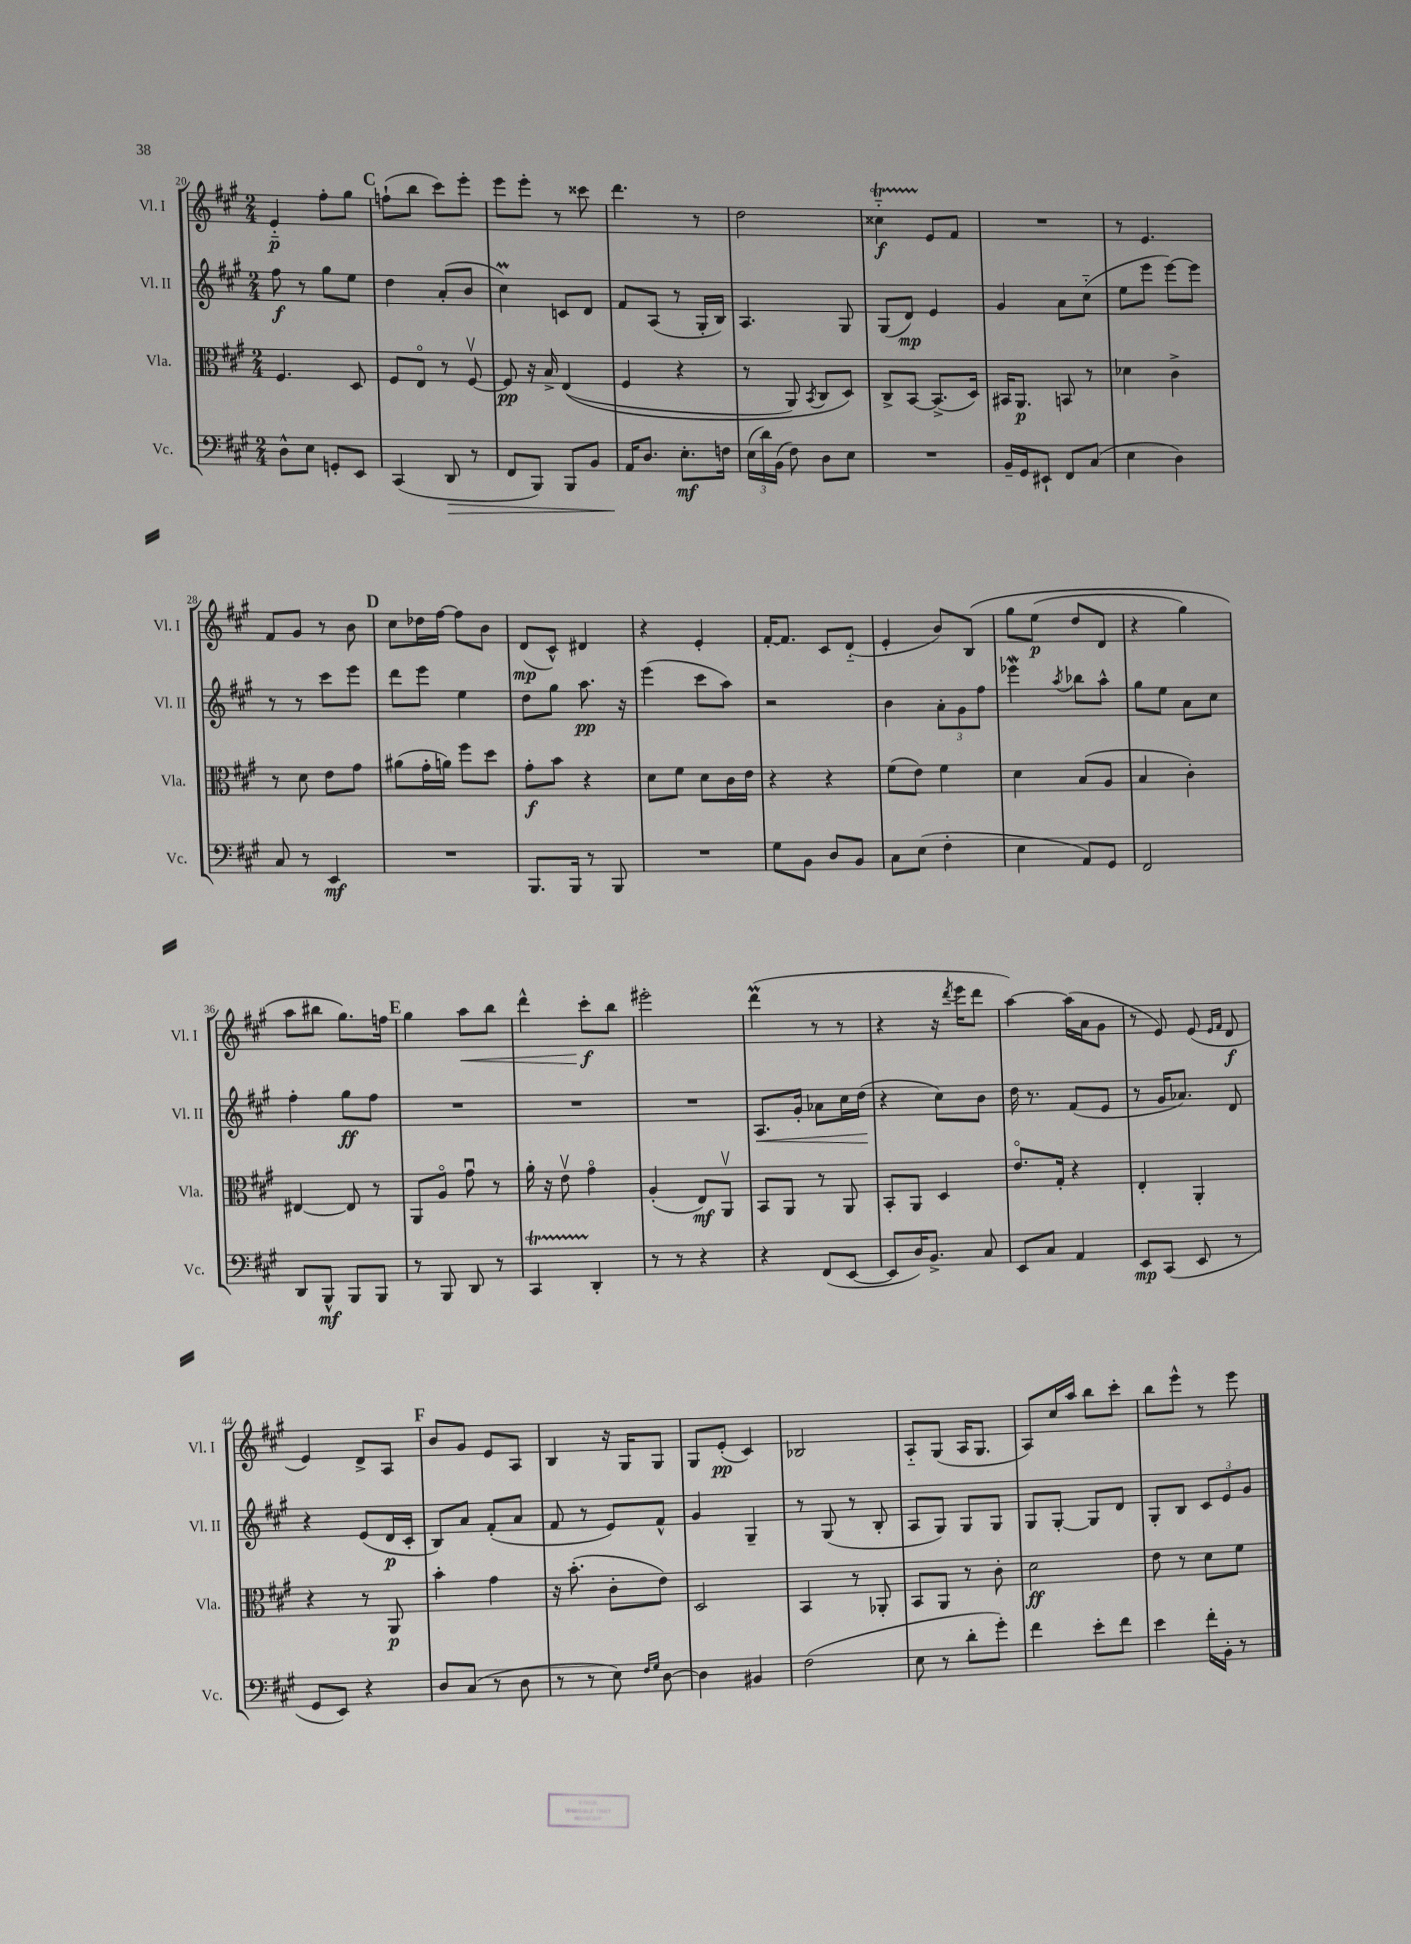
<<
\new StaffGroup <<
\new Staff = "s0" \with { instrumentName = "Vl. I" shortInstrumentName = "Vl. I" } {
    \clef treble \key a \major \numericTimeSignature \time 2/4
    \autoBeamOff e'4-_\p fis''8[-. gis''8] |
    \mark \markup { \bold "C" } f''8[-!( b''8] cis'''8[) e'''8]-. |
    e'''8[ e'''8]-. r8 cisis'''8 |
    d'''4. r8 |
    d''2 |
    cisis''4-_\startTrillSpan\f e'8[\stopTrillSpan fis'8] |
    R2 |
    r8 e'4. |
    fis'8[ gis'8] r8 b'8 |
    \mark \markup { \bold "D" } cis''8[ des''16 fis''16]~ fis''8[ b'8] |
    d'8[\mp( cis'8]-^) dis'4 |
    r4 e'4-. |
    fis'16[~-. fis'8.] cis'8[ d'8]-_( |
    e'4-. b'8[) b8]\( |
    gis''8[ e''8]\p( d''8[ d'8] |
    r4 gis''4) |
    a''8[ bis''8] gis''8.[\) f''16] |
    \mark \markup { \bold "E" } gis''4 a''8[\< b''8] |
    d'''4-^ cis'''8[-.\f\! b''8] |
    eis'''2-. |
    d'''4\prall( r8 r8 |
    r4 r16 \acciaccatura { d'''8 } e'''16[ d'''8] |
    a''4~) a''16[( a'16 gis'8] |
    r8 e'8) e'8( \grace { e'16[ fis'16] } d'8\f |
    e'4) d'8[-> a8] |
    \mark \markup { \bold "F" } b'8[ gis'8] e'8[ a8] |
    b4 r16 gis16[ gis8] |
    gis8[ e'8]-.\pp( cis'4) |
    bes2 |
    a8[-_ gis8]( a16[ gis8.] |
    a8[) cis''16 a''16] b''8[ cis'''8]-. |
    b''8[ e'''8]-^ r8 e'''8 \bar "|." |
}
\new Staff = "s1" \with { instrumentName = "Vl. II" shortInstrumentName = "Vl. II" } {
    \clef treble \key a \major \numericTimeSignature \time 2/4
    \autoBeamOff fis''8\f r8 gis''8[ e''8] |
    \mark \markup { \bold "C" } d''4 a'8[-.( b'8] |
    cis''4\prall) c'8[ d'8] |
    fis'8[ a8]( r8 gis16[-. b16]) |
    a4. gis8 |
    gis8[( d'8]\mp) e'4 |
    gis'4 a'8[ cis''8]-_( |
    e''8[ e'''8] e'''8[~) e'''8] |
    r8 r8 cis'''8[ e'''8] |
    \mark \markup { \bold "D" } d'''8[ e'''8] e''4 |
    d''8[ gis''8] a''8.\pp r16 |
    e'''4( cis'''8[ a''8]) |
    r2 |
    b'4 \tuplet 3/2 { a'8[-. gis'8 fis''8] } |
    ees'''4\mordent \acciaccatura { a''8 } bes''8[ a''8]-^ |
    gis''8[ e''8] a'8[ cis''8] |
    fis''4-. gis''8[\ff fis''8] |
    \mark \markup { \bold "E" } R2 |
    R2 |
    R2 |
    a8.[\< gis'16]-. aes'8[ cis''16 d''16]\!( |
    r4 cis''8[) b'8] |
    d''16 r8. fis'8[( e'8] |
    r8 gis'16[ aes'8.]) d'8 |
    r4 e'8[( d'16\p cis'16]-. |
    \mark \markup { \bold "F" } b8[) a'8] fis'8[-.( a'8] |
    fis'8 r8 e'8[) fis'8]-^ |
    gis'4 gis4-- |
    r8 gis8( r8 b8-. |
    a8[ gis8]) gis8[ gis8] |
    gis8[ gis8]~-. gis8[ d'8] |
    gis8[-. b8] \tuplet 3/2 { cis'8[ e'8 gis'8] } \bar "|." |
}
\new Staff = "s2" \with { instrumentName = "Vla." shortInstrumentName = "Vla." } {
    \clef alto \key a \major \numericTimeSignature \time 2/4
    \autoBeamOff fis4. d8 |
    \mark \markup { \bold "C" } fis8[ e8]\flageolet r8 fis8~\upbow |
    fis8\pp r16 b16-> e4(\( |
    fis4 r4 |
    r8 a,8) \acciaccatura { b,8 } cis8[ d8]\) |
    cis8[-> b,8]~ b,8.[->( d16]) |
    bis,16[ a,8.]\p b,8 r8 |
    des'4 cis'4-> |
    r8 d'8 e'8[ gis'8] |
    \mark \markup { \bold "D" } ais'8[( gis'16-. a'16]) fis''8[ d''8] |
    gis'8[-.\f b'8] r4 |
    d'8[ fis'8] d'8[ cis'16 e'16] |
    r4 r4 |
    fis'8[( e'8]) fis'4 |
    d'4 b8[( a8] |
    b4 cis'4-.) |
    eis4~ eis8 r8 |
    \mark \markup { \bold "E" } a,8[ a8]\flageolet gis'8\downbow r8 |
    a'16-. r16 e'8\upbow gis'4\flageolet |
    a4-.( e8[\mf) a,8]\upbow |
    b,8[ a,8] r8 a,8 |
    b,8[-. a,8] d4 |
    e'8.[\flageolet gis16]-. r4 |
    e4-. a,4-. |
    r4 r8 a,8\p |
    \mark \markup { \bold "F" } b'4-. gis'4 |
    r16 b'8.-.( cis'8[-. e'8]) |
    d2 |
    b,4 r8 aes,8-. |
    b,8[ a,8] r8 cis'8-. |
    d'2\ff |
    e'8 r8 d'8[ fis'8] \bar "|." |
}
\new Staff = "s3" \with { instrumentName = "Vc." shortInstrumentName = "Vc." } {
    \clef bass \key a \major \numericTimeSignature \time 2/4
    \autoBeamOff d8[-^ e8] g,8[-. e,8] |
    \mark \markup { \bold "C" } cis,4( d,8\> r8 |
    fis,8[ b,,8]) b,,8[ b,8] |
    a,16[\! d8.] e8.[-.\mf f16] |
    \tuplet 3/2 { e16[( d'16) b,16]( } fis8) d8[ e8] |
    R2 |
    b,16[-- gis,16 eis,8]-! fis,8[ cis8]( |
    e4 d4) |
    cis8 r8 e,4\mf |
    \mark \markup { \bold "D" } R2 |
    b,,8.[ b,,16] r8 b,,8 |
    R2 |
    gis8[ b,8] d8[ b,8] |
    cis8[ e8]( fis4-. |
    e4 a,8[) gis,8] |
    fis,2 |
    d,8[ b,,8]-^\mf b,,8[ b,,8] |
    \mark \markup { \bold "E" } r8 b,,8 d,8 r8 |
    cis,4\startTrillSpan d,4-.\stopTrillSpan |
    r8 r8 r4 |
    r4 fis,8[( e,8]~ |
    e,8[ d16) b,8.]-> cis8 |
    e,8[ cis8] a,4 |
    e,8[\mp cis,8]( e,8 r8 |
    gis,8[ e,8]) r4 |
    \mark \markup { \bold "F" } d8[ cis8]( r8 d8 |
    r8 r8 e8) \grace { fis16[ gis16] } d8~ |
    d4 bis,4 |
    fis2( |
    e8 r8 d'8[-. gis'8]-.) |
    fis'4 e'8[-. fis'8] |
    e'4 fis'16[-. b,16]-. r8 \bar "|." |
}
>>
>>
\layout { \context { \Score currentBarNumber = #20 } }
